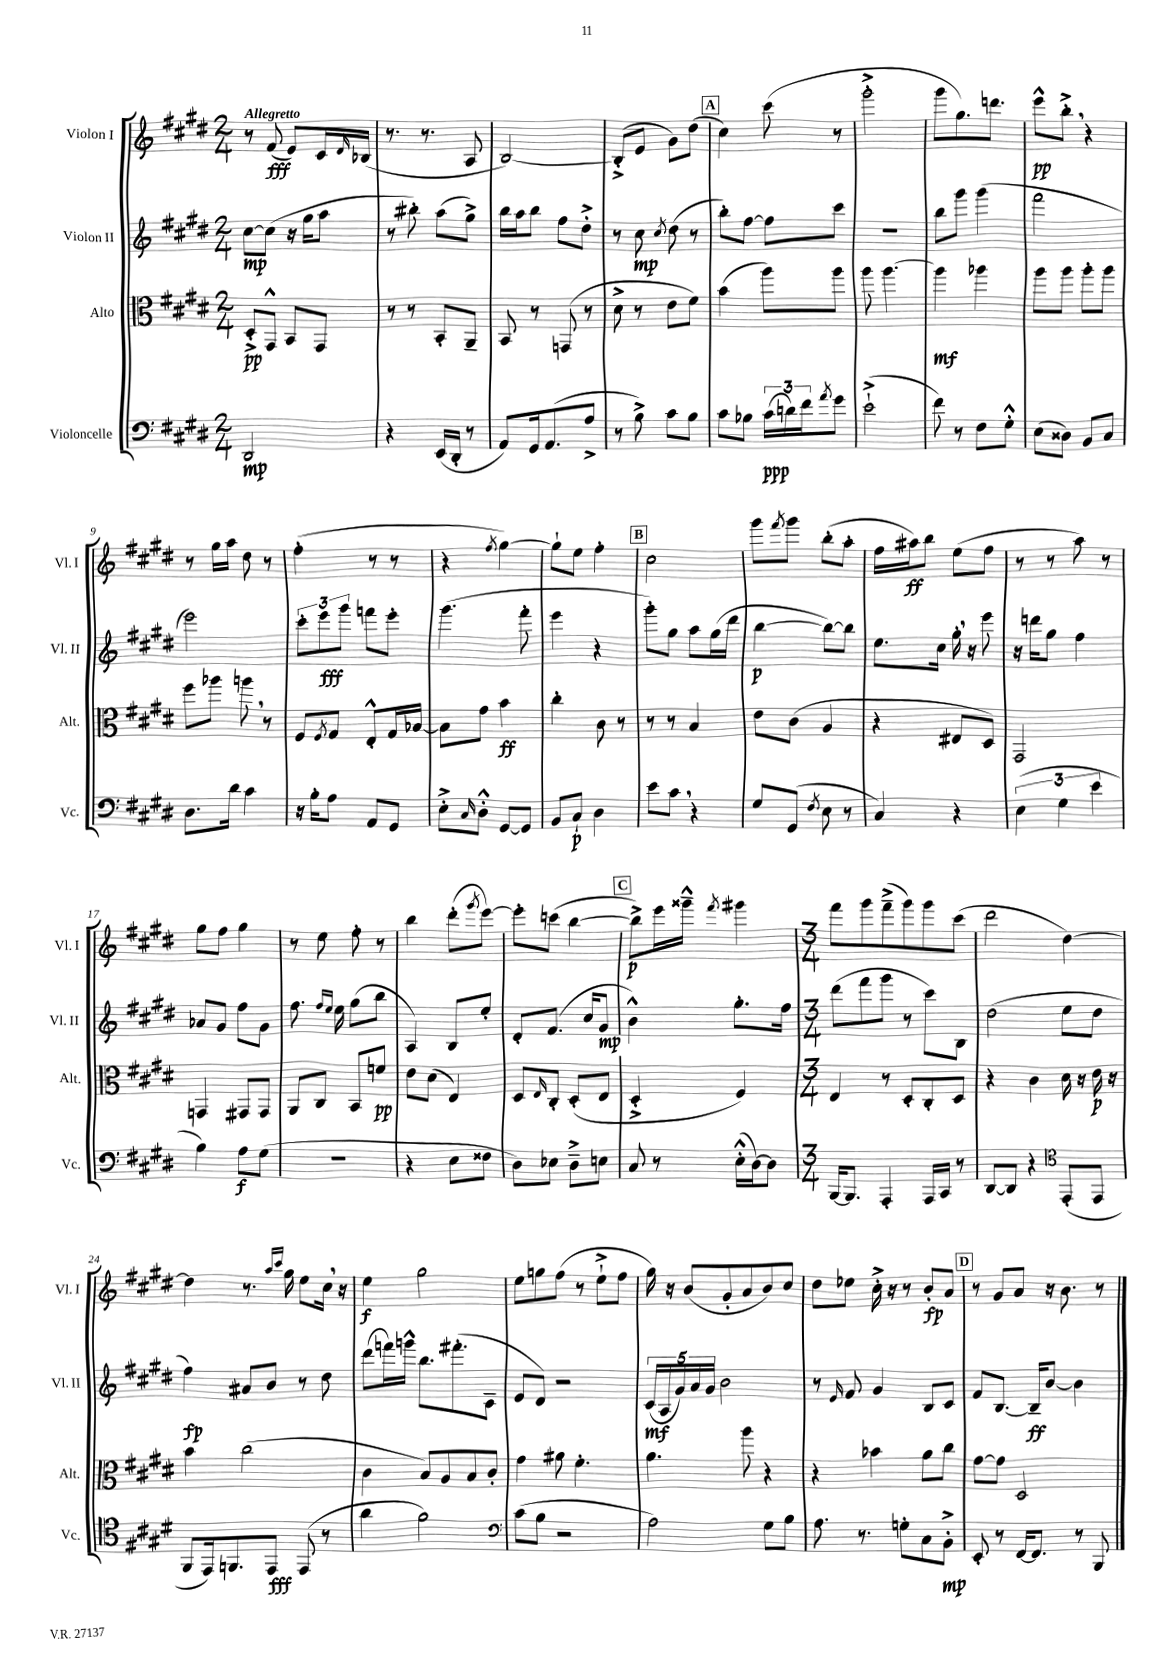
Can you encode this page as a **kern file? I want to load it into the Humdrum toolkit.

**kern	**dynam	**kern	**dynam	**kern	**dynam	**kern	**dynam
*part4	*part4	*part3	*part3	*part2	*part2	*part1	*part1
*staff4	*staff4	*staff3	*staff3	*staff2	*staff2	*staff1	*staff1
*I"Violoncelle	*	*I"Alto	*	*I"Violon II	*	*I"Violon I	*
*I'Vc.	*	*I'Alt.	*	*I'Vl. II	*	*I'Vl. I	*
*clefF4	*	*clefC3	*	*clefG2	*	*clefG2	*
*k[f#c#g#d#]	*	*k[f#c#g#d#]	*	*k[f#c#g#d#]	*	*k[f#c#g#d#]	*
*M2/4	*	*M2/4	*	*M2/4	*	*M2/4	*
=1	=1	=1	=1	=1	=1	=1	=1
!	!	!	!	!	!	!LO:TX:a:B:t=Allegretto	!
2DD#/	mp	8D#'^/L	pp	[8cc#\L	mp	8r	.
.	.	8GG#^^/J	.	(8cc#\J]	.	(8f#/	fff
.	.	8BB/L	.	16r	.	8e/L)	.
.	.	.	.	16gg#\KL	.	.	.
.	.	8GG#/J	.	8aa\J	.	16c#/L	.
.	.	.	.	.	.	16qqd#/	.
.	.	.	.	.	.	(16B-X/JJ	.
=2	=2	=2	=2	=2	=2	=2	=2
4r	.	8r	.	8r	.	8.r	.
.	.	8r	.	8bb#X'\)	.	.	.
.	.	.	.	.	.	8.r	.
(16EE/LL	.	8BB'/L	.	(8aa\L	.	.	.
16DD#'/JJ	.	.	.	.	.	.	.
8r	.	8AA~/J	.	8gg#^\J)	.	8A/	.
=3	=3	=3	=3	=3	=3	=3	=3
8AA/L)	.	8BB/	.	16bb\LL	.	[2B/)	.
.	.	.	.	16aa\J	.	.	.
16GG#/k	.	8r	.	8bb\J	.	.	.
(8.AA/	.	.	.	.	.	.	.
.	.	(8GGn/	.	8ff#\L	.	.	.
8A^/J	.	8r	.	8dd#'^\J	.	.	.
=4	=4	=4	=4	=4	=4	=4	=4
8r	.	8d#^\	.	8r	.	(8B'^/L]	.
8B^\)	.	8r	.	8cc#\	mp	8e/J	.
.	.	.	.	8qcc#/	.	.	.
8c#\L	.	8e\L	.	(8dd#\	.	8g#\L)	.
8B\J	.	8f#\J)	.	8r	.	(8dd#\J	.
!!LO:REH:place=s1:t=A
=5	=5	=5	=5	=5	=5	=5	=5
8c#\L	.	(4b\	.	8bb'\L)	.	4cc#\)	.
8B-X\J	.	.	.	[8ff#\J	.	.	.
(24c#\LL	ppp	8aa\L)	.	8ff#\L]	.	(8ccc#\	.
24dn\)	.	.	.	.	.	.	.
24f#\J	.	.	.	.	.	.	.
8qa/	.	.	.	.	.	.	.
8g#\J	.	8aa\J	.	8ccc#\J	.	8r	.
=6	=6	=6	=6	=6	=6	=6	=6
(2e`^\	.	8aa\	.	2r	.	2ggg#'^\	.
.	.	[4.aa\	.	.	.	.	.
=7	=7	=7	=7	=7	=7	=7	=7
8f#\)	.	4aa\]	mf	8bb\L	.	8ggg#\L	.
8r	.	.	.	8ggg#\J	.	8.gg#\)	.
8F#\L	.	4aa-X\	.	(4ggg#\	.	.	.
.	.	.	.	.	.	8.dddn\J	.
8G#'^^\J	.	.	.	.	.	.	.
=8	=8	=8	=8	=8	=8	=8	=8
(8E\L	.	8aa\L	.	2fff#\	.	8eee^^\L	pp
8D##X\J)	.	8aa\J	.	.	.	8bb'^,\J	.
8BB/L	.	8aa'\L	.	.	.	4r	.
8C#/J	.	8aa\J	.	.	.	.	.
!!LO:LB:g=z
=9	=9	=9	=9	=9	=9	=9	=9
8.D#\L	.	8ff#\L	.	2eee\)	.	8r	.
.	.	8aa-X\J	.	.	.	16gg#\LL	.
16d#\Jk	.	.	.	.	.	16aa\JJ	.
4c#\	.	8aan,\	.	.	.	8dd#\	.
.	.	8r	.	.	.	8r	.
=10	=10	=10	=10	=10	=10	=10	=10
16r	.	8F#/L	.	12ccc#'\L	.	(4ff#'\	.
16B'\KL	.	.	.	.	.	.	.
.	.	.	.	12eee\	fff	.	.
.	.	8qF#/	.	.	.	.	.
8A\J	.	8G#/J	.	.	.	.	.
.	.	.	.	12ggg#\J	.	.	.
8AA/L	.	8E'^^/L	.	8fffn\L	.	8r	.
8GG#/J	.	16G#/L	.	8eee'\J	.	8r	.
.	.	[16B-X/JJ	.	.	.	.	.
=11	=11	=11	=11	=11	=11	=11	=11
8E'^\L	.	8B-\L]	.	(4.ggg#\	.	4r	.
16qqC#/	.	.	.	.	.	.	.
8D#'^^\J	.	8g#\J	.	.	.	.	.
.	.	.	.	.	.	8qff#/	.
[8GG#/L	.	4b\	ff	.	.	[4gg#\)	.
8GG#/J]	.	.	.	8fff#'\	.	.	.
=12	=12	=12	=12	=12	=12	=12	=12
8BB/L	.	4cc#'\	.	4eee\	.	8gg#`\L]	.
8C#`/J	p	.	.	.	.	8ee\J	.
4D#\	.	8c#\	.	4r	.	4ff#'\	.
.	.	8r	.	.	.	.	.
!!LO:REH:place=s1:t=B
=13	=13	=13	=13	=13	=13	=13	=13
8e\L	.	8r	.	8ggg#'\L)	.	2cc#\	.
8c#,\J	.	8r	.	8gg#\J	.	.	.
4r	.	4B/	.	8aa\L	.	.	.
.	.	.	.	(16gg#\L	.	.	.
.	.	.	.	16ddd#\JJ	.	.	.
=14	=14	=14	=14	=14	=14	=14	=14
8G#/L	.	8e\L	.	[4bb\	p	8ggg#\L	.
.	.	.	.	.	.	8qfff#/	.
(8GG#/J	.	(8c#\J	.	.	.	8ggg#\J	.
8qF#/	.	.	.	.	.	.	.
8E\	.	4A/	.	8bb\L_)	.	(8bb'\L	.
8r	.	.	.	8bb\J]	.	8aa'\J	.
=15	=15	=15	=15	=15	=15	=15	=15
4C#/)	.	4r	.	8.ee\L	.	16ff#\LL	.
.	.	.	.	.	.	16aa#X\J)	ff
.	.	.	.	.	.	8bb\J	.
.	.	.	.	16cc#\Jk	.	.	.
4r	.	8E#X/L	.	16gg#',\	.	(8ee\L	.
.	.	.	.	16r	.	.	.
.	.	8D#/J)	.	8eee\	.	8ff#\J	.
=16	=16	=16	=16	=16	=16	=16	=16
(6E\	.	2GG#/	.	16r	.	8r	.
.	.	.	.	16dddn\KL	.	.	.
.	.	.	.	8gg#\J	.	8r	.
6G#\	.	.	.	.	.	.	.
.	.	.	.	4ff#\	.	8aa\)	.
6e\	.	.	.	.	.	.	.
.	.	.	.	.	.	8r	.
!!LO:LB:g=z
=17	=17	=17	=17	=17	=17	=17	=17
4B\)	.	4GGn/	.	8a-X/L	.	8gg#\L	.
.	.	.	.	8g#/J	.	8ff#\J	.
8A\L	f	8GG#X/L	.	8ff#\L	.	4gg#\	.
(8G#\J	.	8GG#/J	.	8g#\J	.	.	.
=18	=18	=18	=18	=18	=18	=18	=18
2r	.	8AA/L	.	8.ff#\	.	8r	.
.	.	8C#/J	.	.	.	8ee\	.
.	.	.	.	16qqff#/LL	.	.	.
.	.	.	.	16qqee/JJ	.	.	.
.	.	.	.	16ee\	.	.	.
.	.	8BB/L	.	(8gg#\L	.	8ff#'\	.
.	.	8fn/J	pp	8bb\J	.	8r	.
=19	=19	=19	=19	=19	=19	=19	=19
4r	.	8e\L	.	4A/)	.	4bb\	.
.	.	(8d#\J	.	.	.	.	.
8E\L	.	4E/)	.	8B/L	.	(8ddd#'\L	.
.	.	.	.	.	.	8qggg#/	.
8F##X\J	.	.	.	8ee'/J	.	[8eee\J)	.
=20	=20	=20	=20	=20	=20	=20	=20
8D#\L)	.	8D#/L	.	8d#'/L	.	8eee'\L]	.
.	.	16qqE/	.	.	.	.	.
8E-X\J	.	8C#'/J	.	(8.f#/J	.	(8cccn\J	.
8D#~^\L	.	(8D#'/L	.	.	.	[4bb\	.
.	.	.	.	16cc#/KL	.	.	.
8En\J	.	8E/J	.	8g#/J	mp	.	.
!!LO:REH:place=s1:t=C
=21	=21	=21	=21	=21	=21	=21	=21
8C#/	.	4D#'^/	.	4b^^\)	.	8bb^\L])	p
8r	.	.	.	.	.	16eee\L	.
.	.	.	.	.	.	16ggg##X~^^\JJ	.
.	.	.	.	.	.	8qfff#/	.
(16E'^^\LL	.	4F#/)	.	8.gg#'\L	.	4ggg#X\	.
[16D#\J)	.	.	.	.	.	.	.
8D#\J]	.	.	.	.	.	.	.
.	.	.	.	16ff#\Jk	.	.	.
=22	=22	=22	=22	=22	=22	=22	=22
*M3/4	*	*M3/4	*	*M3/4	*	*M3/4	*
[16BBB/KL	.	4E/	.	(8ddd#\L	.	8fff#\L	.
8.BBB/J]	.	.	.	.	.	.	.
.	.	.	.	8fff#\	.	8ggg#\	.
4AAA'/	.	8r	.	8ggg#\J	.	(8fff#~^\	.
.	.	8D#'/L	.	8r	.	8ggg#\)	.
16AAA/LL	.	8C#'/	.	8ccc#\L)	.	8ggg#\	.
16CC#/JJ	.	.	.	.	.	.	.
8r	.	8D#/J	.	8B\J	.	(8ccc#\J	.
=23	=23	=23	=23	=23	=23	=23	=23
[8DD#/L	.	4r	.	(2dd#\	.	2ddd#\	.
8DD#/J]	.	.	.	.	.	.	.
4r	.	4c#\	.	.	.	.	.
*clefC4	*	*	*	*	*	*	*
(8EE'/L	.	16d#\	.	8ee\L	.	[4dd#\)	.
.	.	16r	.	.	.	.	.
8EE/J	.	16e\	p	8dd#\J	.	.	.
.	.	16r	.	.	.	.	.
!!LO:LB:g=z
=24	=24	=24	=24	=24	=24	=24	=24
8FF#/L	.	4b\	.	4ff#\)	fp	4dd#\]	.
16EE/k)	.	.	.	.	.	.	.
8.FFn/	.	.	.	.	.	.	.
.	.	(2cc#\	.	8a#X/L	.	8.r	.
8EE/J	fff	.	.	8b/J	.	.	.
.	.	.	.	.	.	16qqaa/LL	.
.	.	.	.	.	.	16qqccc#/JJ	.
.	.	.	.	.	.	16gg#\	.
(8EE/	.	.	.	8r	.	8ee\L	.
8r	.	.	.	8dd#\	.	16cc#,\Jk	.
.	.	.	.	.	.	16r	.
=25	=25	=25	=25	=25	=25	=25	=25
4a\	.	4c#\	.	(8ddd#\L	.	4ee\	f
.	.	.	.	16fffn\L)	.	.	.
.	.	.	.	16gggn^^\JJ	.	.	.
2f#\)	.	8B/L)	.	8.bb\L	.	2gg#\	.
.	.	8A/	.	.	.	.	.
.	.	.	.	(8.fff#X'\	.	.	.
.	.	8B/	.	.	.	.	.
.	.	8c#'/J	.	8c#~\J	.	.	.
=26	=26	=26	=26	=26	=26	=26	=26
*clefF4	*	*	*	*	*	*	*
(8c#\L	.	4g#\	.	8e/L	.	8ee\L	.
8B\J	.	.	.	8d#/J)	.	8ggn\	.
2r	.	8a#X\	.	2r	.	(8ff#\J	.
.	.	4.f#'\	.	.	.	8r	.
.	.	.	.	.	.	8ee`^\L	.
.	.	.	.	.	.	8ff#\J	.
=27	=27	=27	=27	=27	=27	=27	=27
2A\)	.	4.a\	.	(20c#/LL	mf	16gg#\)	.
.	.	.	.	20A/	.	.	.
.	.	.	.	.	.	16r	.
.	.	.	.	20g#/)	.	.	.
.	.	.	.	.	.	(8b/L	.
.	.	.	.	20a/	.	.	.
.	.	.	.	20g#/JJ	.	.	.
.	.	.	.	2b\	.	8g#'/	.
.	.	8aa\	.	.	.	8a/	.
8G#\L	.	4r	.	.	.	8b/)	.
8B\J	.	.	.	.	.	8cc#/J	.
=28	=28	=28	=28	=28	=28	=28	=28
8.A\	.	4r	.	8r	.	8dd#\L	.
.	.	.	.	16qqe/	.	.	.
.	.	.	.	8f#/	.	8ee-X\J	.
8.r	.	.	.	.	.	.	.
.	.	4b-X\	.	4g#/	.	16cc#'^\	.
.	.	.	.	.	.	16r	.
8Gn'\L	.	.	.	.	.	8r	.
8C#\	.	8a\L	.	8B/L	.	8b'/L	fp
8BB'^\J	mp	8cc#\J	.	8c#/J	.	8a/J	.
!!LO:REH:place=s1:t=D
=29	=29	=29	=29	=29	=29	=29	=29
8EE'/	.	[8g#\L	.	8f#/L	.	8r	.
8r	.	8g#\J]	.	[8.B/J	.	8g#/L	.
[16FF#/KL	.	2D#/	.	.	.	8a/J	.
8.FF#/J]	.	.	.	16B~/KL]	ff	.	.
.	.	.	.	[8b/J	.	16r	.
.	.	.	.	.	.	8.b\	.
8r	.	.	.	4b\]	.	.	.
8BBB/	.	.	.	.	.	8r	.
==	==	==	==	==	==	==	==
*-	*-	*-	*-	*-	*-	*-	*-
